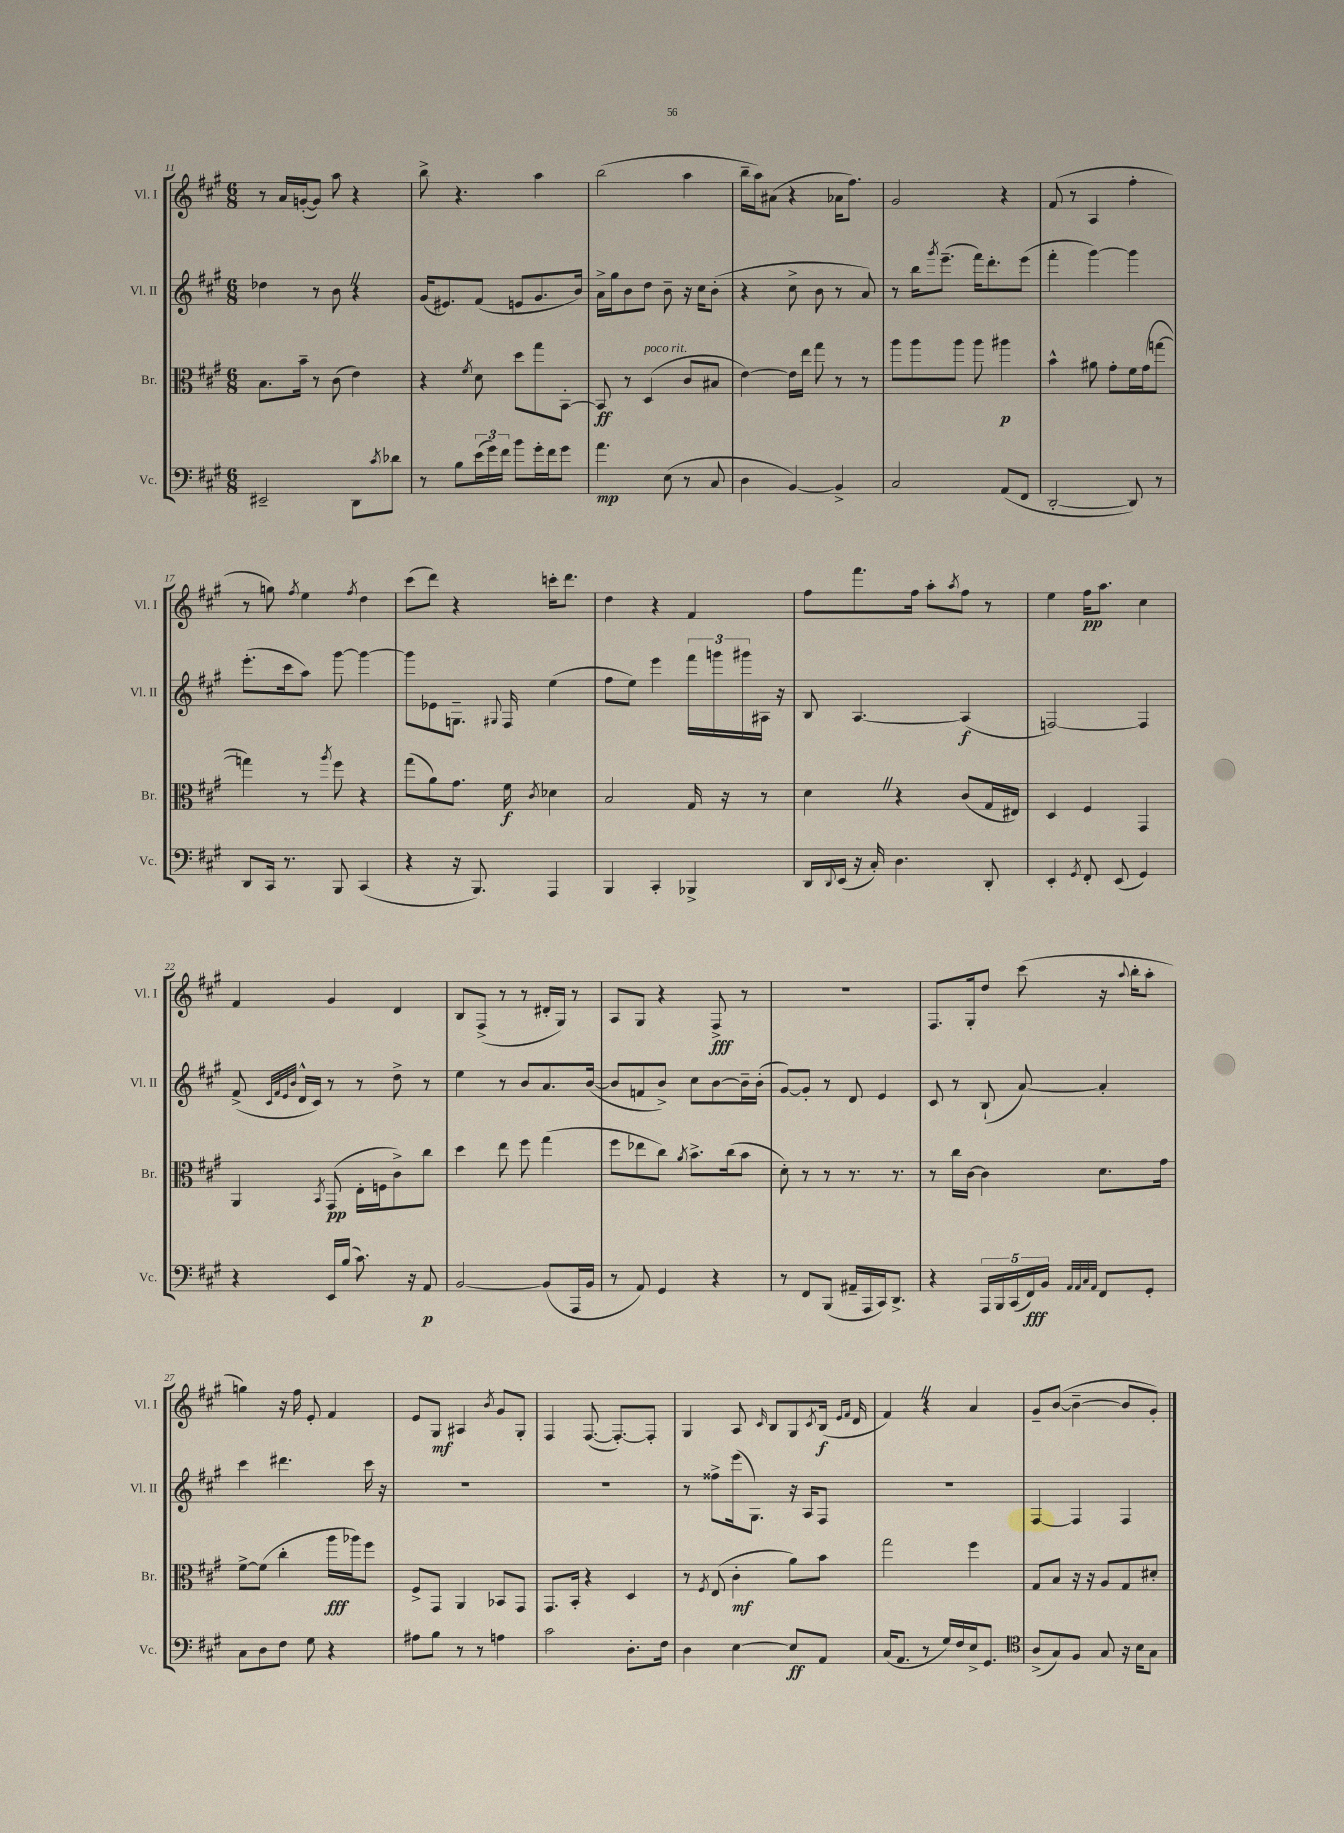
<<
\new StaffGroup <<
\new Staff = "s0" \with { instrumentName = "Vl. I" shortInstrumentName = "Vl. I" } {
    \clef treble \key a \major \numericTimeSignature \time 6/8
    r8 a'16 g'16~-.( g'8) a''8 r4 |
    b''8-> r4. a''4 |
    b''2( a''4 |
    b''16-- a''16) ais'8( r4 aes'16 fis''8.) |
    gis'2 r4 |
    fis'8( r8 a4 fis''4-. |
    r8 g''8) \acciaccatura { fis''8 } e''4 \acciaccatura { fis''8 } d''4 |
    cis'''8( d'''8) r4 c'''16-. d'''8. |
    d''4 r4 fis'4 |
    fis''8 fis'''8. fis''16 a''8-. \acciaccatura { a''8 } fis''8 r8 |
    e''4 fis''16\pp a''8. cis''4 |
    fis'4 gis'4 d'4 |
    b8 fis8->( r8 r8 dis'16-. gis16) r8 |
    a8 gis8 r4 fis8->\fff r8 |
    r2. |
    fis8. gis16-. d''8 cis'''8( r16 \appoggiatura { a''8 } b''16-. a''8-. |
    g''4) r16 fis''16 e'8-. fis'4 |
    e'8 gis8\mf ais4 \acciaccatura { b'8 } gis'8 gis8-. |
    fis4 fis8.~( fis8.~-.) fis8-. |
    gis4 a8 \grace { cis'16 } b8 gis8 \acciaccatura { cis'8 } b16\f( \grace { e'16 fis'16 } d'16 |
    fis'4) \once \override BreathingSign.text = \markup { \musicglyph "scripts.caesura.straight" } \breathe r4 a'4 |
    gis'8-- b'8~( b'4~-- b'8 gis'8-.) \bar "|." |
}
\new Staff = "s1" \with { instrumentName = "Vl. II" shortInstrumentName = "Vl. II" } {
    \clef treble \key a \major \numericTimeSignature \time 6/8
    des''4 r8 b'8 \once \override BreathingSign.text = \markup { \musicglyph "scripts.caesura.straight" } \breathe r4 |
    gis'16( eis'8.) fis'8( e'8 gis'8. b'16) |
    a'16-> gis''16 b'8 d''8 b'8-- r16 cis''16 b'8-.( |
    r4 cis''8-> b'8 r8 a'8) |
    r8 b''16 \acciaccatura { gis'''8 } e'''8.--( fis'''16) d'''8.-. e'''8( |
    fis'''4-. gis'''4~) gis'''4 |
    e'''8.-.( cis'''16 a''8) gis'''8~ gis'''4~ |
    gis'''8 ees'8 g8.-- \appoggiatura { gis8 } fis16 e''4( |
    fis''8 e''8) e'''4 \tuplet 3/2 { fis'''16 g'''16 gis'''16 } ais16 r16 |
    b8 a4.~ a4\f( |
    f2~) f4 |
    fis'8->( \grace { cis'32 fis'32 e'32 b'32 } d'16-^ cis'16) r8 r8 d''8-> r8 |
    e''4 r8 b'8 a'8. b'16~( |
    b'8 f'8 b'8->) cis''8 b'8~ b'16-- b'16-.( |
    gis'8~) gis'8-. r8 d'8 e'4 |
    cis'8 r8 b8-!( a'8~) a'4-. |
    cis'''4 dis'''4. cis'''16 r16 |
    R2. |
    R2. |
    r8 fisis''8-> e'''16( gis8.) r16 a16 fis8 |
    R2. |
    fis4~ fis4 fis4 \bar "|." |
}
\new Staff = "s2" \with { instrumentName = "Br." shortInstrumentName = "Br." } {
    \clef alto \key a \major \numericTimeSignature \time 6/8
    b8. b'16-- r8 cis'8( e'4) |
    r4 \acciaccatura { fis'8 } d'8 d''8 gis''8 b,8~-. |
    b,8\ff r8 d4^\markup { \italic "poco rit." }( cis'8 bis8 |
    e'4~) e'16 e''16 gis''8 r8 r8 |
    a''8 a''8 a''8 a''8 ais''4\p |
    b'4-^ ais'8 gis'8-. fis'16 gis'16( g''8~ |
    g''4) r8 \acciaccatura { a''8 } fis''8 r4 |
    gis''8( a'8) gis'8. fis'16\f \acciaccatura { cis'8 } des'4 |
    b2 gis16 r16 r8 |
    d'4 \once \override BreathingSign.text = \markup { \musicglyph "scripts.caesura.straight" } \breathe r4 cis'8( gis16 eis16) |
    d4 fis4 gis,4 |
    a,4 \acciaccatura { b,8 } gis,8\pp( e16-. f16 cis'8->) cis''8 |
    d''4 e''8 fis''8 gis''4( |
    fis''8 ees''8 cis''8) \acciaccatura { a'8 } b'8.-> cis''16( b'8 |
    d'8-.) r8 r8 r8. r8. |
    r8 cis''16 cis'16~ cis'4 d'8. gis'16 |
    fis'8~-> fis'8( cis''4-. a''16\fff aes''16) fis''8 |
    fis8-> gis,8 a,4 bes,8 gis,8 |
    gis,8. b,16-. r4 d4 |
    r8 \acciaccatura { fis8 } e8( cis'4-.\mf a'8) b'8 |
    gis''2 fis''4 |
    gis8 b8 r16 r16 a8 gis8 dis'8-. \bar "|." |
}
\new Staff = "s3" \with { instrumentName = "Vc." shortInstrumentName = "Vc." } {
    \clef bass \key a \major \numericTimeSignature \time 6/8
    eis,2-- d,8 \acciaccatura { cis'8 } des'8 |
    r8 b8 \tuplet 3/2 { e'16( gis'16) fis'16 } b'8 gis'16-. fis'16 gis'8 |
    a'4.\mp e8( r8 cis8 |
    d4 b,4~) b,4-> |
    cis2 a,8( fis,8 |
    d,2~-. d,8) r8 |
    d,8 cis,16 r8. b,,8 cis,4( |
    r4 r16 b,,8.) a,,4 |
    b,,4 cis,4-. bes,,4-> |
    d,16 \appoggiatura { d,8 } e,16( r16 cis16-.) d4. d,8-. |
    e,4-. \acciaccatura { gis,8 } fis,8-. e,8( gis,4) |
    r4 e,16 b16( cis'8.) r16 a,8\p |
    b,2~ b,8( a,,16 b,16 |
    r8 a,8) gis,4 r4 |
    r8 fis,8 b,,8( ais,16-- a,,16 cis,16) d,8.-> |
    r4 \tuplet 5/4 { a,,16 b,,16 cis,16( fis,16\fff) b,16 } \grace { a,32 a,32 cis32 a,32 } fis,8 gis,8-. |
    cis8 d8 fis8 gis8 r4 |
    ais8 b8 r8 r8 a4 |
    cis'2 d8.-. fis16 |
    d4 e4~ e8\ff a,8 |
    cis16( a,8. r8 gis16) fis16 e16-> gis,8. |
    \clef tenor a8->( gis8) fis8 gis8 r16 b16 gis8 \bar "|." |
}
>>
>>
\layout { \context { \Score currentBarNumber = #11 } }
